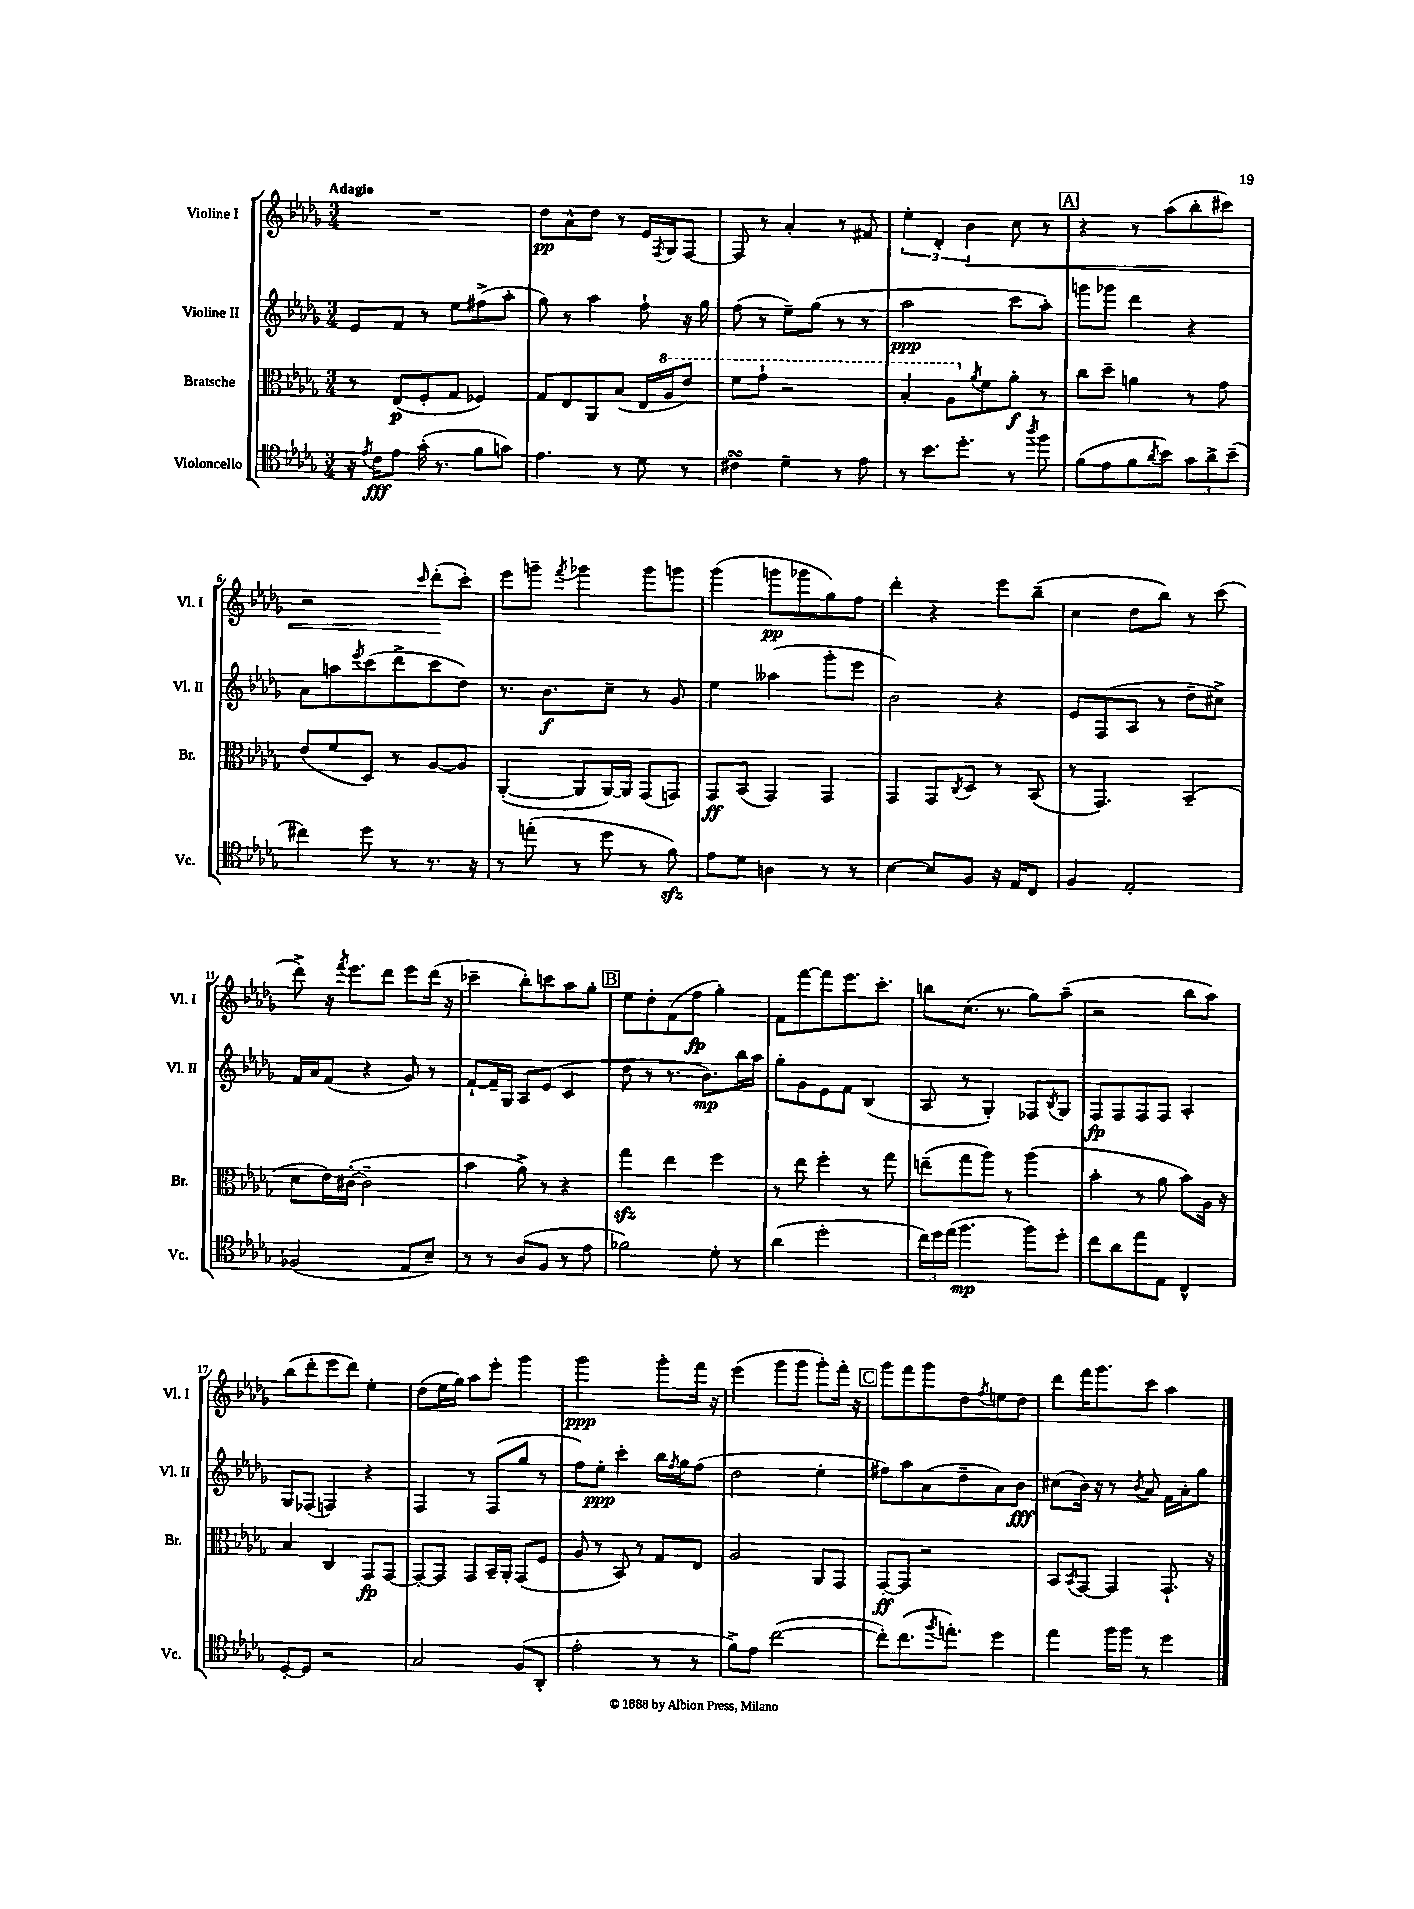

**kern	**dynam	**kern	**dynam	**kern	**dynam	**kern	**dynam
*part4	*part4	*part3	*part3	*part2	*part2	*part1	*part1
*staff4	*staff4	*staff3	*staff3	*staff2	*staff2	*staff1	*staff1
*I"Violoncello	*	*I"Bratsche	*	*I"Violine II	*	*I"Violine I	*
*I'Vc.	*	*I'Br.	*	*I'Vl. II	*	*I'Vl. I	*
*clefC4	*	*clefC3	*	*clefG2	*	*clefG2	*
*k[b-e-a-d-g-]	*	*k[b-e-a-d-g-]	*	*k[b-e-a-d-g-]	*	*k[b-e-a-d-g-]	*
*M3/4	*	*M3/4	*	*M3/4	*	*M3/4	*
=1	=1	=1	=1	=1	=1	=1	=1
!	!	!	!	!	!	!LO:TX:a:B:t=Adagio	!
16r	.	8r	.	8e-/L	.	2.r	.
8qe-/	.	.	.	.	.	.	.
16c\KL	fff	.	.	.	.	.	.
8e-\J	.	(8E-/L	p	8f/J	.	.	.
(16g-'\	.	8F'/	.	8r	.	.	.
8.r	.	.	.	.	.	.	.
.	.	8G-/J	.	8ee-\L	.	.	.
8f\L	.	4F-X/)	.	(8ff#X^\	.	.	.
8gn\J)	.	.	.	8aa-'\J	.	.	.
=2	=2	=2	=2	=2	=2	=2	=2
4.e-\	.	8G-/L	.	8gg-\)	.	8dd-\L	pp
.	.	8E-/	.	8r	.	8a-^^\	.
.	.	8AA-/	.	4aa-\	.	8dd-\J	.
8r	.	(8B-/J	.	.	.	8r	.
8d-\	.	16E-/LL	.	8ff`\	.	16e-/LL	.
.	.	.	.	.	.	8qF/	.
*	*	*8va	*	*	*	*	*
.	.	16a-/J	.	.	.	16G-/J	.
8r	.	8ee-/J)	.	16r	.	[8F/J	.
.	.	.	.	16gg-\	.	.	.
=3	=3	=3	=3	=3	=3	=3	=3
4c#XsSsS\	.	8ff\L	.	(8ff\	.	8F/]	.
.	.	8gg-`\J	.	8r	.	8r	.
4d-~\	.	2r	.	8ee-~\L)	.	4a-'/	.
.	.	.	.	(8gg-\J	.	.	.
8r	.	.	.	8r	.	8r	.
8e-\	.	.	.	8r	.	8f#X/	.
=4	=4	=4	=4	=4	=4	=4	=4
8r	.	4b-'/	.	2aa-\	ppp	6ee-'\	.
8.b-\L	.	.	.	.	.	.	.
.	.	.	.	.	.	6d-'/	.
.	.	8a-\L	.	.	.	.	.
8.dd-'\J	.	.	.	.	.	.	.
!	!	!	!	!	!	!	!LO:HP:b
.	.	.	.	.	.	6b-\	<
*	*	*X8va	*	*	*	*	*
.	.	8qa-/	.	.	.	.	.
.	.	8f\	.	.	.	.	.
8r	.	8a-'\J	f	8ccc\L	.	8cc\	.
8qaa-/	.	.	.	.	.	.	.
8ff\	.	8r	.	8aa-'\J)	.	8r	.
!!LO:REH:place=s1:t=A
=5	=5	=5	=5	=5	=5	=5	=5
(8f\L	.	8cc\L	.	8gggn\L	.	4r	.
8e-\	.	8dd-~\J	.	8ggg-X\J	.	.	.
8f\	.	4an\	.	4ddd-\	.	8r	.
8qa-/	.	.	.	.	.	.	.
8b-\J)	.	.	.	.	.	(8aa-\L	.
12g-\L	.	8r	.	4r	.	8bb-'\	.
12a-^\	.	.	.	.	.	.	.
.	.	8g-\	.	.	.	8ccc#X\J)	.
(12b-~\J	.	.	.	.	.	.	.
!!LO:LB:g=z
=6	=6	=6	=6	=6	=6	=6	=6
4cc#X\)	.	(8e-/L	.	8a-\L	.	2r	.
.	.	8f/	.	8aan\	.	.	.
.	.	.	.	8qeee-/	.	.	.
8dd-\	.	8D-/J)	.	(8ccc\	.	.	.
8r	.	8r	.	8ddd-^\	.	.	.
.	.	.	.	.	.	16qqccc/	.
8.r	.	[8A-/L	.	8ccc\	.	(8ddd-'\L	.
.	.	8A-/J]	.	8dd-\J)	.	8ccc'\J)	[
16r	.	.	.	.	.	.	.
=7	=7	=7	=7	=7	=7	=7	=7
8r	.	([4AA-'/	.	8.r	.	8eee-\L	.
(8een'\	.	.	.	.	.	8gggn~\J	.
.	.	.	.	8.b-\L	f	.	.
.	.	.	.	.	.	8qfff/	.
8r	.	8AA-/L]	.	.	.	4ggg-X\	.
8dd-\	.	[16AA-/L)	.	8cc~\J	.	.	.
.	.	16AA-/JJ]	.	.	.	.	.
8r	.	(8GG-/L	.	8r	.	8ggg-\L	.
8fzz\)	.	8GGn/J)	.	8g-/	.	8gggn\J	.
=8	=8	=8	=8	=8	=8	=8	=8
8e-\L	.	8GG-/L	ff	4ee-\	.	(4ggg-\	.
8d-\J	.	(8BB-/J	.	.	.	.	.
4An\	.	4GG-/)	.	(4aa--X\	.	8gggn\L	pp
.	.	.	.	.	.	8ggg-X\	.
8r	.	4GG-/	.	8ggg-'\L	.	8gg-\)	.
8r	.	.	.	8eee-\J	.	8ff\J	.
=9	=9	=9	=9	=9	=9	=9	=9
[4B-\	.	4GG-/	.	2b-\)	.	4ddd-'\	.
8B-/L]	.	8GG-/L	.	.	.	4r	.
.	.	8qC/	.	.	.	.	.
8F/J	.	8D-/J	.	.	.	.	.
16r	.	8r	.	4r	.	8eee-\L	.
16E-/KL	.	.	.	.	.	.	.
8C/J	.	(8BB-/	.	.	.	(8bb-~\J	.
=10	=10	=10	=10	=10	=10	=10	=10
4F/	.	8r	.	8e-/L	.	4cc\	.
.	.	4.GG-/)	.	(8F/	.	.	.
2E-'/	.	.	.	8A-/J	.	8dd-\L	.
.	.	.	.	8r	.	8bb-\J)	.
.	.	(4BB-~/	.	8dd-~\L	.	8r	.
.	.	.	.	8cc#X^\J)	.	(8ccc\	.
!!LO:LB:g=z
=11	=11	=11	=11	=11	=11	=11	=11
(2F-X/	.	8d-\L	.	16f/LL	.	8ddd-^\)	.
.	.	.	.	16a-/J	.	.	.
.	.	16e-\L)	.	(8f/J	.	16r	.
.	.	.	.	.	.	8qfff/	.
.	.	([16c#X'\JJ	.	.	.	8.eee-\L	.
.	.	2c#~\]	.	4r	.	.	.
.	.	.	.	.	.	8ddd-\J	.
8E-/L	.	.	.	8g-/)	.	8eee-\L	.
8B-~/J)	.	.	.	8r	.	(16ddd-\Jk	.
.	.	.	.	.	.	16r	.
=12	=12	=12	=12	=12	=12	=12	=12
8r	.	4b-\	.	[8f`/L	.	4ccc-X~\	.
8r	.	.	.	16f~/L]	.	.	.
.	.	.	.	16G-/JJ	.	.	.
(8A-/L	.	8a-^\)	.	8A-/L	.	8bb-'\L)	.
8F/J	.	8r	.	(8e-/J	.	8cccn\	.
8r	.	4r	.	4c/	.	8aa-\	.
8e-\	.	.	.	.	.	8gg-'\J	.
!!LO:REH:place=s1:t=B
=13	=13	=13	=13	=13	=13	=13	=13
2f-X\)	.	4gg-zz\	.	8dd-\	.	8ee-\L	.
.	.	.	.	8r	.	8dd-'\	.
.	.	4ee-\	.	8.r	.	(8f\	.
.	.	.	.	.	.	8ff\J	fp
.	.	.	.	8.b-\L)	mp	.	.
8d-'\	.	4ff\	.	.	.	4gg-'\)	.
8r	.	.	.	16bb-\L	.	.	.
.	.	.	.	16aa-\JJ	.	.	.
=14	=14	=14	=14	=14	=14	=14	=14
(4a-\	.	8r	.	8gg-'\L	.	8f\L	.
.	.	8ee-\	.	8g-\	.	[8fff\	.
2dd-'\	.	4ff'\	.	8e-\	.	8fff\]	.
.	.	.	.	8f\J	.	8.eee-\	.
.	.	8r	.	(4B-/	.	.	.
.	.	.	.	.	.	8.ccc'\J	.
.	.	8gg-\	.	.	.	.	.
=15	=15	=15	=15	=15	=15	=15	=15
24cc\LL)	.	(8een~\L	.	8A-/	.	8bbn\L	.
24dd-\	.	.	.	.	.	.	.
(24ee-\JJ	.	.	.	.	.	.	.
4.ff\	mp	8gg-\	.	8r	.	(8.cc\J	.
.	.	8aa-\J)	.	4G-'/)	.	.	.
.	.	.	.	.	.	8.r	.
.	.	8r	.	.	.	.	.
8ff\L)	.	(4aa-\	.	8F-X/L	.	8gg-\L)	.
.	.	.	.	8qB-/	.	.	.
8dd-'\J	.	.	.	8G-/J	.	(8aa-~\J	.
=16	=16	=16	=16	=16	=16	=16	=16
8cc\L	.	4b-'\	.	8F/L	fp	2r	.
8a-\	.	.	.	8F/	.	.	.
8ee-\	.	8r	.	8F/	.	.	.
8E-\J	.	8a-\	.	8F/J	.	.	.
4C^^/	.	8b-\L)	.	4A-'/	.	8bb-\L	.
.	.	16A-\Jk	.	.	.	8aa-\J)	.
.	.	16r	.	.	.	.	.
!!LO:LB:g=z
=17	=17	=17	=17	=17	=17	=17	=17
[8D-'/L	.	4B-/	.	8G-/L	.	(8bb-\L	.
8D-/J]	.	.	.	(8F-X/J	.	8ddd-'\	.
2r	.	4C/	.	4Fn/)	.	8eee-\	.
.	.	.	.	.	.	8ddd-\J)	.
.	.	8GG-/L	fp	4r	.	4ee-'\	.
.	.	[8GG-/J	.	.	.	.	.
=18	=18	=18	=18	=18	=18	=18	=18
2G-/	.	8GG-'/L_	.	4F/	.	(8dd-\L	.
.	.	8GG-/J]	.	.	.	16ee-\L	.
.	.	.	.	.	.	16gg-\JJ)	.
.	.	8GG-/L	.	8r	.	8aa-\L	.
.	.	16BB-~/L	.	(8F/L	.	8eee-'\J	.
.	.	16AA-'/JJ	.	.	.	.	.
(8F/L	.	(8GG-/L	.	8gg-/J	.	4ggg-\	.
8AA-'/J	.	8F/J	.	8r	.	.	.
=19	=19	=19	=19	=19	=19	=19	=19
2e-'\	.	8A-/	.	8ff\L)	.	2ggg-\	ppp
.	.	8r	.	8ee-'\J	ppp	.	.
.	.	8BB-/)	.	4ccc'\	.	.	.
.	.	8r	.	.	.	.	.
8r	.	8G-/L	.	16bb-\LL	.	8ggg-'\L	.
.	.	.	.	8qff/	.	.	.
.	.	.	.	16gg-\J	.	.	.
8r	.	8E-/J	.	(8ff\J	.	16fff\Jk	.
.	.	.	.	.	.	16r	.
=20	=20	=20	=20	=20	=20	=20	=20
8f^\L)	.	2A-/	.	2dd-\	.	(4eee-\	.
8e-\J	.	.	.	.	.	.	.
([2cc\	.	.	.	.	.	8ggg-\L	.
.	.	.	.	.	.	8ggg-\J	.
.	.	8AA-/L	.	4ee-'\	.	8ggg-'\L)	.
.	.	8GG-/J	.	.	.	16fff'\Jk	.
.	.	.	.	.	.	16r	.
!!LO:REH:place=s1:t=C
=21	=21	=21	=21	=21	=21	=21	=21
8cc'\L])	.	[8GG-'/L	ff	8ff#X\L)	.	8ggg-\L	.
(8.cc\	.	8GG-/J]	.	8aa-\	.	8fff\	.
.	.	2r	.	(8a-\	.	8ggg-\	.
8qff/	.	.	.	.	.	.	.
8.een'\J)	.	.	.	.	.	.	.
.	.	.	.	8dd-~\	.	8dd-\	.
.	.	.	.	.	.	8qff/	.
4dd-\	.	.	.	8a-\)	.	8een\	.
.	.	.	.	8b-\J	fff	8dd-\J	.
=22	=22	=22	=22	=22	=22	=22	=22
4ee-\	.	8BB-/L	.	(8cc#X\L	.	8ddd-\L	.
.	.	8qBB-/	.	.	.	.	.
.	.	[8GG-/J	.	16b-\Jk)	.	16fff\K	.
.	.	.	.	16r	.	8.ggg-\	.
16ff\LL	.	4GG-/]	.	8r	.	.	.
16ff\JJ	.	.	.	.	.	.	.
.	.	.	.	8qb-/	.	.	.
8r	.	.	.	8a-/	.	8ccc\J	.
4dd-\	.	8.GG-`/	.	16f\LL	.	4aa-\	.
.	.	.	.	16a-'\J	.	.	.
.	.	.	.	8gg-\J	.	.	.
.	.	16r	.	.	.	.	.
==	==	==	==	==	==	==	==
*-	*-	*-	*-	*-	*-	*-	*-
